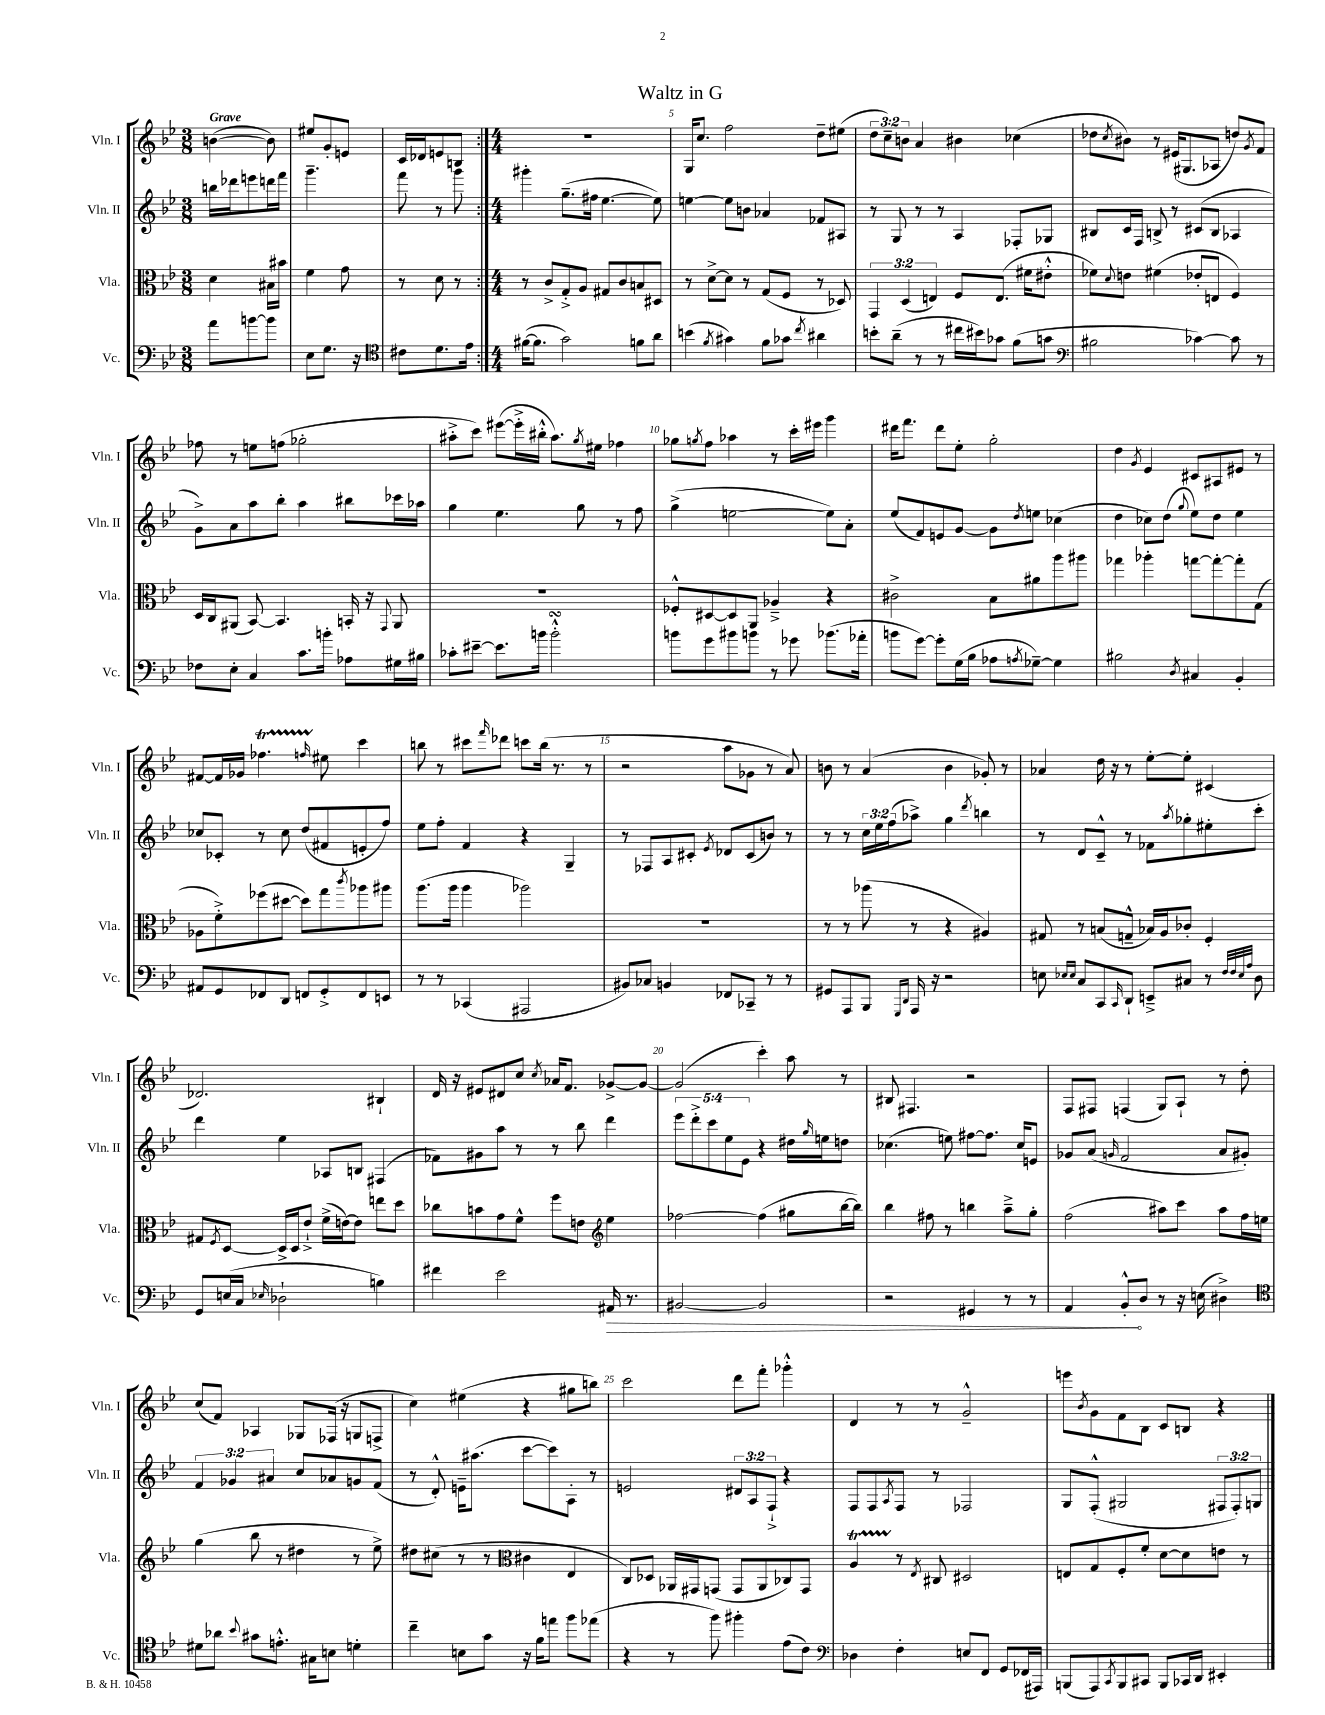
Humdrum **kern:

**kern	**kern	**kern	**kern
*staff4	*staff3	*staff2	*staff1
*clefF4	*clefC3	*clefG2	*clefG2
*k[b-e-]	*k[b-e-]	*k[b-e-]	*k[b-e-]
*M3/8	*M3/8	*M3/8	*M3/8
8a	4d	16bb	([4b
.	.	16ddd-	.
[8b	.	8eee	.
8b]	16B#	16ddd	8b])
.	16b#	16fff	.
=	=	=	=
8E-	4f	4.ggg~	8ee#
8.G	.	.	8g'
.	8g	.	8e
16r	.	.	.
=	=	=	=
*clefC4	*	*	*
8c#	8r	8fff	16c
.	.	.	16d-
8.d	8d	8r	8e
.	8r	8ggg	8B
16e-	.	.	.
=:|!	=:|!	=:|!	=:|!
*M4/4	*M4/4	*M4/4	*M4/4
([16f#	8r	4ggg#'	1r
8.f#]	.	.	.
.	8c^	.	.
2g)	8G'^	(8.gg~	.
.	8A	.	.
.	.	16ff#	.
.	8G#	[4.ee-	.
.	8c	.	.
8f	8B	.	.
8a	8D#	8ee-])	.
=	=	=	=
(4b	8r	[4ee	16G
.	.	.	8.cc
.	[8d^	.	.
8qf	.	.	.
4g#)	8d]	8ee]	2ff
.	8r	8b	.
8f	(8G	4a-	.
8g-	8F	.	.
8qcc	.	.	.
4a#	8r	8f-	8dd~
.	8D-)	8A#	(8ee#
=	=	=	=
8b'	6GG	8r	12dd
.	.	.	12cc~)
(8a~	.	8G	.
.	(6D	.	12b
8r	.	8r	4a
.	6E)	.	.
8r	.	8r	.
16cc#	8F	4A	4b#
16b#)	.	.	.
8g-	(8.E	.	.
(8f	.	8F-'	(4cc-
.	16f#	.	.
8g	8e#'^^	8G-	.
=	=	=	=
*clefF4	*	*	*
2B#	8f-)	8B#	8dd-
.	8qqd	.	8qcc
.	8e	16c	8b#)
.	.	16F	.
.	(4f#	8B^	8r
.	.	8r	(16e#
.	.	.	8.G#
[4c-)	8e-'	(8c#	.
.	8E	8B	8A-
8c-]	4F)	4A-	8dd)
.	.	.	8qg
8r	.	.	8f
=	=	=	=
8F-	16D	8g^)	8ff-
.	16C	.	.
8E-'	(8AA#	8a	8r
4C	[8BB-)	8aa	8ee
.	4.BB-]	8bb-'	(8ff
8.c	.	4aa	2gg-'
16b'	.	.	.
8A-	16BB'	8bb#	.
.	16r	.	.
.	8qqGG	.	.
16G#	8AA#	16ccc-	.
16B#	.	16aa-	.
=	=	=	=
8c-'	1r	4gg	8aa#'^
[8e#~	.	.	8ccc)
8.e#]	.	4.ee-	([8eee#
.	.	.	16eee#'^]
16b	.	.	16bb#'^^
2b'^^	.	.	8.aa#)
.	.	8gg	.
.	.	.	8qgg
.	.	.	16ee#
.	.	8r	4ff-
.	.	8ff	.
=	=	=	=
8b	8F-'^^	(4gg^	8gg-
.	.	.	8qgg
8g	[8D#	.	8ff
8b#	8D#]	[2ee	4aa-
8b	8AA	.	.
8r	4A-~^	.	8r
8g-	.	.	16ccc'
.	.	.	16eee#
(8.b-	4r	8ee])	4ggg
.	.	8a'	.
16a-'	.	.	.
=	=	=	=
8b	2c#^	(8ee-	16ddd#
.	.	.	8.fff
[8g)	.	8f)	.
8g']	.	8e	8ddd#
(16G	.	[8g	8ee-'
16B-	.	.	.
8A-	8B-	8g]	2gg'
8qA	.	8qdd	.
[8G-~)	8a#	8ee	.
4G-]	8aa	(4cc-	.
.	8aa#	.	.
=	=	=	=
2B#	4gg-	4dd	4dd
.	.	.	8qg
.	4aa-'	8cc-)	4e-
.	.	(8dd	.
8qD	.	8qqgg	.
4C#	[8gg	8ee-)	8c#
.	8gg'_	8dd	8A#
4BB-'	8gg']	4ee-	8e#
.	(8G	.	8r
=	=	=	=
8AA#	8A-	8cc-	[8f#
8GG	8f'^)	8c-'	16f#]
.	.	.	16g-
8FF-	(8ff-	8r	4.ff-
8DD	[8dd#	8cc-	.
8FF	8dd#])	(8dd	.
.	.	.	16qqff
8GG'^	8gg	8f#	8ee#
.	8qccc	.	.
8FF	8aa-	8e'	4ccc
8EE	8aa#	8ff)	.
=	=	=	=
8r	(8.aa	8ee-	8bb
8r	.	8ff'	8r
.	16aa	.	.
(4CC-	4aa	4f	8ccc#
.	.	.	16qqfff
.	.	.	8ddd-
2AAA#	2aa-)	4r	8ccc
.	.	.	(16bb
.	.	.	8.r
.	.	4G~	.
.	.	.	8r
=	=	=	=
8BB#)	1r	8r	2r
8C-	.	8F-	.
4BB	.	8A	.
.	.	8c#'	.
.	.	8qe-	.
8FF-	.	8d-	8aa
8CC-~	.	(8c#	8g-
8r	.	8b)	8r
8r	.	8r	8a)
=	=	=	=
8GG#	8r	8r	8b
8AAA	8r	8r	8r
8BBB-	(8aa-	24cc	(4a
.	.	24ee-	.
.	.	(24ff	.
16qqGGG	.	.	.
16qqDD	.	.	.
16AAA	8r	8aa-^)	.
16r	.	.	.
2r	4r	4gg	4b
.	.	8qddd	.
.	4A#)	4bb	8g-')
.	.	.	8r
=	=	=	=
8E	8G#	8r	4a-
16qqE-	.	.	.
16qqE-	.	.	.
8C	8r	8d	.
8CC	(8B	8c~^^	16dd
.	.	.	16r
16qqCC	.	.	.
8DD`	8G~^^	8r	8r
8EE~^	16B-)	8f-	[8ee-'
.	16A	.	.
.	.	8qaa	.
8C#	8c-'	8gg-'	8ee-']
8r	4F'	8ee#'	(4c#
32qqF	.	.	.
32qqF	.	.	.
32qqE-	.	.	.
32qqA	.	.	.
8D	.	8ccc'	.
=	=	=	=
8GG	8G#	4ddd	2.d-)
.	8qF	.	.
(16E	[8D	.	.
16C	.	.	.
16qqE-	.	.	.
2D-`	16D^]	4ee-	.
.	16D	.	.
.	8e-`^	.	.
.	(16f^	8A-	.
.	[16e)	.	.
.	8e]	8B	.
4B)	8ee	(4F#	4B#`
.	8dd	.	.
=	=	=	=
4f#	8cc-	8f-)	16d
.	.	.	16r
.	8b	8g#	8e#
2e-	8g	8aa	8d#
.	8f^^	8r	8cc
.	.	.	8qcc
.	8ff	8r	16a-
.	.	.	8.f
.	8e	8bb-	.
*	*clefG2	*	*
16AA#	4ee-	4ddd	[8g-^
8.r	.	.	.
.	.	.	8g-_
=	=	=	=
[2BB#	[2ff-	10eee-	(2g-]
.	.	10ddd'^	.
.	.	10ccc	.
.	.	10ee-	.
.	.	10e-	.
2BB#]	(4ff-]	4r	4ccc')
.	8gg#	16dd#	8aa
.	.	16qqgg	.
.	.	16ee	.
.	[16bb-	8dd	8r
.	16bb-])	.	.
=	=	=	=
2r	4bb-	(4.cc-	8B#
.	.	.	4.F#
.	8ff#	.	.
.	8r	8ee)	.
4GG#	4bb	[8ff#	2r
.	.	8.ff#]	.
8r	8aa~^	.	.
.	.	16cc-	.
8r	8gg'	8e	.
=	=	=	=
4AA	(2ff	8g-	8F
.	.	(8a	8F#
.	.	16qqg	.
8BB-'^^	.	2f	(4F
8D	.	.	.
8r	8aa#)	.	8G)
16r	8ccc	.	8A`
(16E	.	.	.
4D#^)	8aa#	8a	8r
.	16ff	8g#')	8dd'
.	16ee	.	.
=	=	=	=
*clefC4	*	*	*
8d#	(4gg	6f	(8cc
8a-	.	.	8f)
.	.	6g-	.
8qqb-	.	.	.
8g#	8bb-	.	4A-
.	.	6a#	.
8.e'^^	8r	.	.
.	4dd#	8cc	8G-
16G#	.	.	.
8B	.	8a-	(16F-
.	.	.	16r
4d'	8r	8g	8G
.	8ee-^)	(8f	8F^
=	=	=	=
4cc~	8dd#	8r	4cc)
.	(8cc#	8d'^^)	.
8B	8r	16e~	(4ee#
.	.	(8.aa#	.
8g	8r	.	.
*	*clefC3	*	*
16r	4c#	[8ccc	4r
16f	.	.	.
8ee	.	8ccc])	.
8ff	4E-	8A'	8gg#
(8ee-	.	8r	8bb)
=	=	=	=
4r	8C)	2e	2ccc
.	8D-	.	.
8r	16AA-	.	.
.	16GG#	.	.
8ff)	(8GG	.	.
4ff#'	8GG	12d#	8ddd
.	.	12A	.
.	8AA-	.	8fff'
.	.	12F`^	.
(8e-	8C-)	4r	4ggg-'^^
8c)	8GG	.	.
=	=	=	=
*clefF4	*	*	*
4D-	4A	8F	4d
.	.	8F	.
.	.	8qA	.
4F'	8r	8F	8r
.	8qE-	.	.
.	8C#	8r	8r
8E	2D#	2F-	2g~^^
8FF	.	.	.
8GG	.	.	.
(16FF-	.	.	.
16AAA#)	.	.	.
=	=	=	=
(8BBB	8E	8G	8eee
.	.	.	8qb-
8AAA)	8G	(8F'^^	8g
8qCC	.	.	.
8BBB	8F'	2G#	8f
8CC#	8f'	.	8B-
8BBB	[8d	.	8c
16CC-	8d]	.	8B
16DD	.	.	.
4EE#'	8e	12F#	4r
.	.	12F#')	.
.	8r	.	.
.	.	12G	.
==	==	==	==
*-	*-	*-	*-
